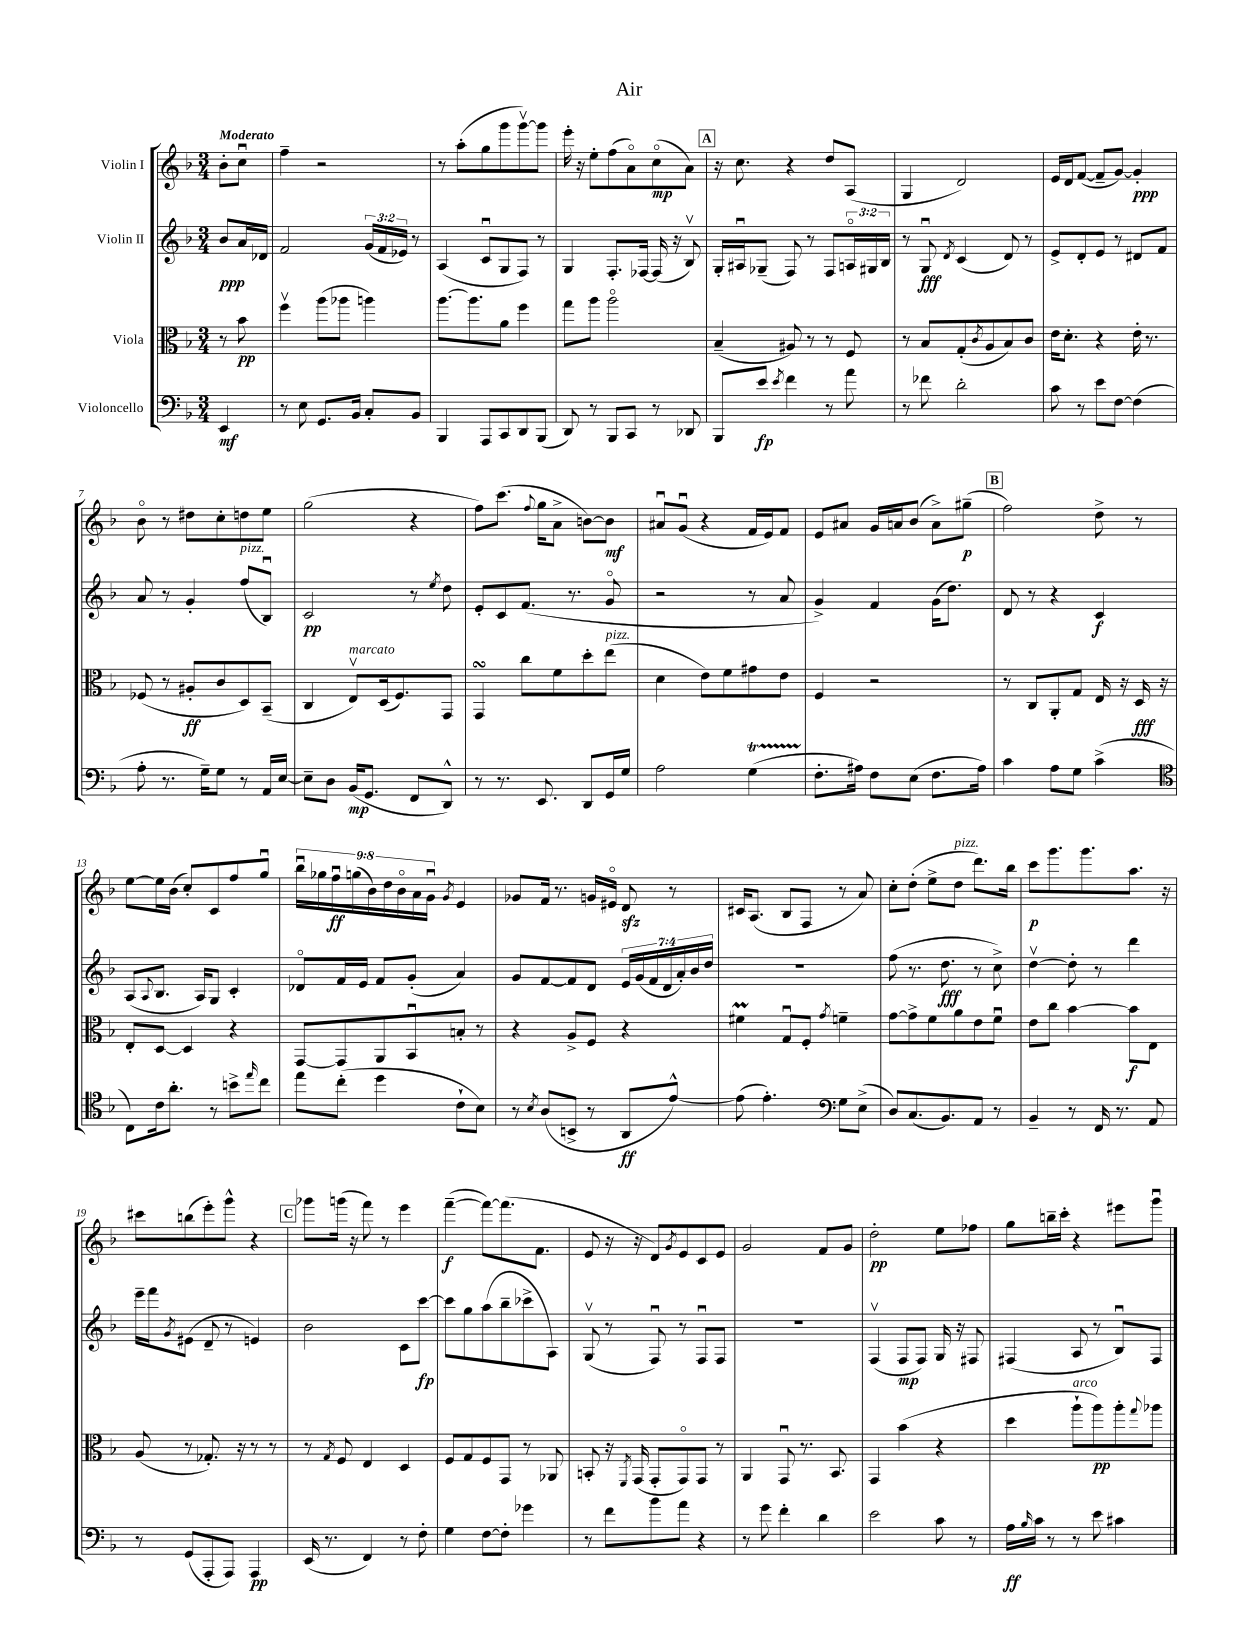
\header { title = "Air" }
<<
\new StaffGroup <<
\new Staff = "s0" \with { instrumentName = "Violin I" } {
    \clef treble \key f \major \numericTimeSignature \time 3/4 \override Staff.TupletNumber.text = #tuplet-number::calc-fraction-text \partial 4 \tempo "Moderato"
    bes'8-. c''8\downbow |
    f''4-- r2 |
    r8 a''8-.( g''8 g'''8 g'''8~\upbow) g'''8 |
    e'''16-. r16 e''8-. f''8( a'8\flageolet) c''8\flageolet\mp( a'8) |
    \mark \markup { \box "A" } r16 c''8. r4 d''8 a8( |
    g4 d'2) |
    e'16 d'16 f'8~( f'8-- g'8~) g'4-.\ppp |
    bes'8\flageolet r8 dis''8 c''8-. d''8 e''8 |
    g''2( r4 |
    f''8) c'''8.( \appoggiatura { f''8 } g''16 a'8-> b'8~) b'8\mf |
    ais'8\downbow g'8\downbow( r4 f'16 e'16) f'8 |
    e'8 ais'8 g'16 a'16 bes'8( a'8->) gis''8--\p( |
    \mark \markup { \box "B" } f''2) d''8-> r8 |
    e''8~ e''16 bes'16( c''8-.) c'8 f''8 g''8\downbow |
    \tuplet 9/8 { bes''16\downbow ges''16 f''16\downbow\ff g''16( bes'16) d''16 bes'16\flageolet a'16 g'16\downbow } \acciaccatura { g'8 } e'4 |
    ges'8 f'16 r8. g'16 eis'16\flageolet d'8\sfz r8 |
    cis'16 a8.( bes8 f8 r8 a'8) |
    c''8-. d''8-.( e''8-> d''8^\markup { \italic "pizz." } d'''8.) bes''16 |
    c'''8\p g'''8. g'''8. a''8. r16 |
    cis'''8 b''8( e'''8-.) g'''8-^ r4 |
    \mark \markup { \box "C" } ges'''8 g'''16( r16 f'''8) r8 e'''4 |
    f'''4~--\f( f'''8~) f'''8.( f'8. |
    e'8 r16 r16 d'8) \acciaccatura { g'8 } e'8 c'8 e'8 |
    g'2 f'8 g'8 |
    d''2-.\pp e''8 fes''8 |
    g''8 b''16-- c'''16-. r4 eis'''8 g'''8\downbow \bar "|." |
}
\new Staff = "s1" \with { instrumentName = "Violin II" } {
    \clef treble \key f \major \numericTimeSignature \time 3/4 \override Staff.TupletNumber.text = #tuplet-number::calc-fraction-text \partial 4
    bes'8\ppp a'16 des'16 |
    f'2 \tuplet 3/2 { g'16( f'16 ees'16) } r8 |
    a4( c'8\downbow g8 f8) r8 |
    g4 f8.-. fes16~ fes16( r16 bes8\upbow) |
    \mark \markup { \box "A" } g16-. ais16\downbow ges8--( f8) r8 f8 \tuplet 3/2 { a16\flageolet gis16 bes16 } |
    r8 g8\downbow\fff \acciaccatura { d'8 } c'4( d'8) r8 |
    e'8-> d'8-. e'8 r8 dis'8 f'8 |
    a'8 r8 g'4-. f''8^\markup { \italic "pizz." }( bes8\downbow) |
    c'2\pp r8 \acciaccatura { e''8 } d''8 |
    e'8-. c'8 f'8.( r8. g'8\flageolet |
    r2 r8 a'8 |
    g'4->) f'4 g'16( d''8.) |
    \mark \markup { \box "B" } d'8 r8 r4 c'4\f |
    a8( \appoggiatura { a8 } bes8. a16) g8 c'4-. |
    des'8\flageolet f'16 e'16 f'8 g'8-.( a'4) |
    g'8 f'8~ f'8 d'8 \tuplet 7/4 { e'16 g'16( f'16 d'16 a'16-.) bes'16 d''16 } |
    R2. |
    f''8( r8. d''8.\fff r8 c''8->) |
    d''4~\upbow d''8-. r8 d'''4 |
    e'''16-- f'''16 \acciaccatura { g'8 } eis'8( d'8-- r8 e'4) |
    \mark \markup { \box "C" } bes'2 c'8 c'''8~\fp |
    c'''8 g''8 a''8( bes''8-- ces'''8-> a8) |
    g8\upbow( r8 f8\downbow) r8 f8\downbow f8 |
    R2. |
    f4\upbow( f8\mp f8) g16 r16 fis8 |
    fis4( a8 r8 bes8\downbow) fis8 \bar "|." |
}
\new Staff = "s2" \with { instrumentName = "Viola" } {
    \clef alto \key f \major \numericTimeSignature \time 3/4 \partial 4
    r8 bes'8\pp |
    f''4\upbow a''8( aes''8 a''4) |
    a''8.~ a''8. a'8 f''4 |
    g''8 a''8 a''2\flageolet |
    \mark \markup { \box "A" } bes4--( ais8) r8 r8 f8 |
    r8 bes8 g8-.( \acciaccatura { c'8 } a8 bes8) c'8 |
    e'16 d'8.-. r4 e'16-. r8. |
    fes8( r8 ais8-.\ff c'8 d8) bes,8--( |
    c4 e8\upbow^\markup { \italic "marcato" }) d16( f8.) g,8 |
    g,4\turn c''8 f'8 d''8-. e''8^\markup { \italic "pizz." }( |
    d'4 e'8) f'8 gis'8 e'8 |
    f4 r2 |
    \mark \markup { \box "B" } r8 c8 a,8-. g8 e16 r16 d16\fff r16 |
    e8-. d8~ d4 r4 |
    g,8~ g,8 a,8 bes,8\downbow b8-. r8 |
    r4 a8-> f8 r4 |
    fis'4\prall g8\downbow f8-. \acciaccatura { g'8 } f'4-- |
    g'8~ g'8-> f'8 a'8 e'8 f'8\downbow |
    e'8 c''8 bes'4~ bes'8\f e8 |
    a8( r8 ges8.-.) r16 r8 r8 |
    \mark \markup { \box "C" } r8 \acciaccatura { g8 } f8 e4 d4 |
    f8 g8 f8 g,8 r8 aes,8 |
    b,8-. r16 \acciaccatura { f,8 } g,16( g,8-. g,8\flageolet) g,8 r8 |
    a,4 g,8\downbow r8. bes,8. |
    g,4 bes'4( r4 |
    d''4 a''8-!^\markup { \italic "arco" } a''8\pp) a''8-. \appoggiatura { g''8 } aes''8 \bar "|." |
}
\new Staff = "s3" \with { instrumentName = "Violoncello" } {
    \clef bass \key f \major \numericTimeSignature \time 3/4 \partial 4
    e,4\mf |
    r8 e8 g,8. bes,16 c8-. bes,8 |
    bes,,4 a,,8 c,8 d,8 bes,,8( |
    d,8) r8 bes,,8 c,8 r8 des,8 |
    \mark \markup { \box "A" } bes,,8 e'8\fp \acciaccatura { e'8 } f'4 r8 a'8 |
    r8 fes'8 d'2-. |
    c'8 r8 e'8 f8~ f4( |
    a8-. r8. g16--) g8 r8 a,16 e16~ |
    e8-- d8 bes,16\mp( g,8. f,8 d,8-^) |
    r8 r8. e,8. d,8 g,16 g16 |
    a2 g4\startTrillSpan( |
    f8.-.\stopTrillSpan ais16) f8 e8( f8. ais16) |
    \mark \markup { \box "B" } c'4 a8 g8 c'4->( |
    \clef tenor c8) c'16 a'8.-. r8 b'8-> \grace { e''16 } c''8 |
    e''8 c''8-.( d''4 c'8-! bes8) |
    r8 \acciaccatura { bes8 } a8( b,8-> r8 a,8\ff e'8~-^) |
    e'8( e'4.-.) \clef bass g8 e8->( |
    d8) c8.( bes,8.) a,8 r8 |
    bes,4-- r8 f,16 r8. a,8 |
    r8 g,8( a,,8-. a,,8) a,,4\pp |
    \mark \markup { \box "C" } e,16( r8. f,4) r8 f8-. |
    g4 f8~ f8-. ges'4 |
    r8 f'8 bes'8 a'8 r4 |
    r8 g'8 f'4-. d'4 |
    e'2 c'8 r8 |
    a16\ff \grace { bes16 } c'16 r8 r8 e'8 cis'4 \bar "|." |
}
>>
>>
